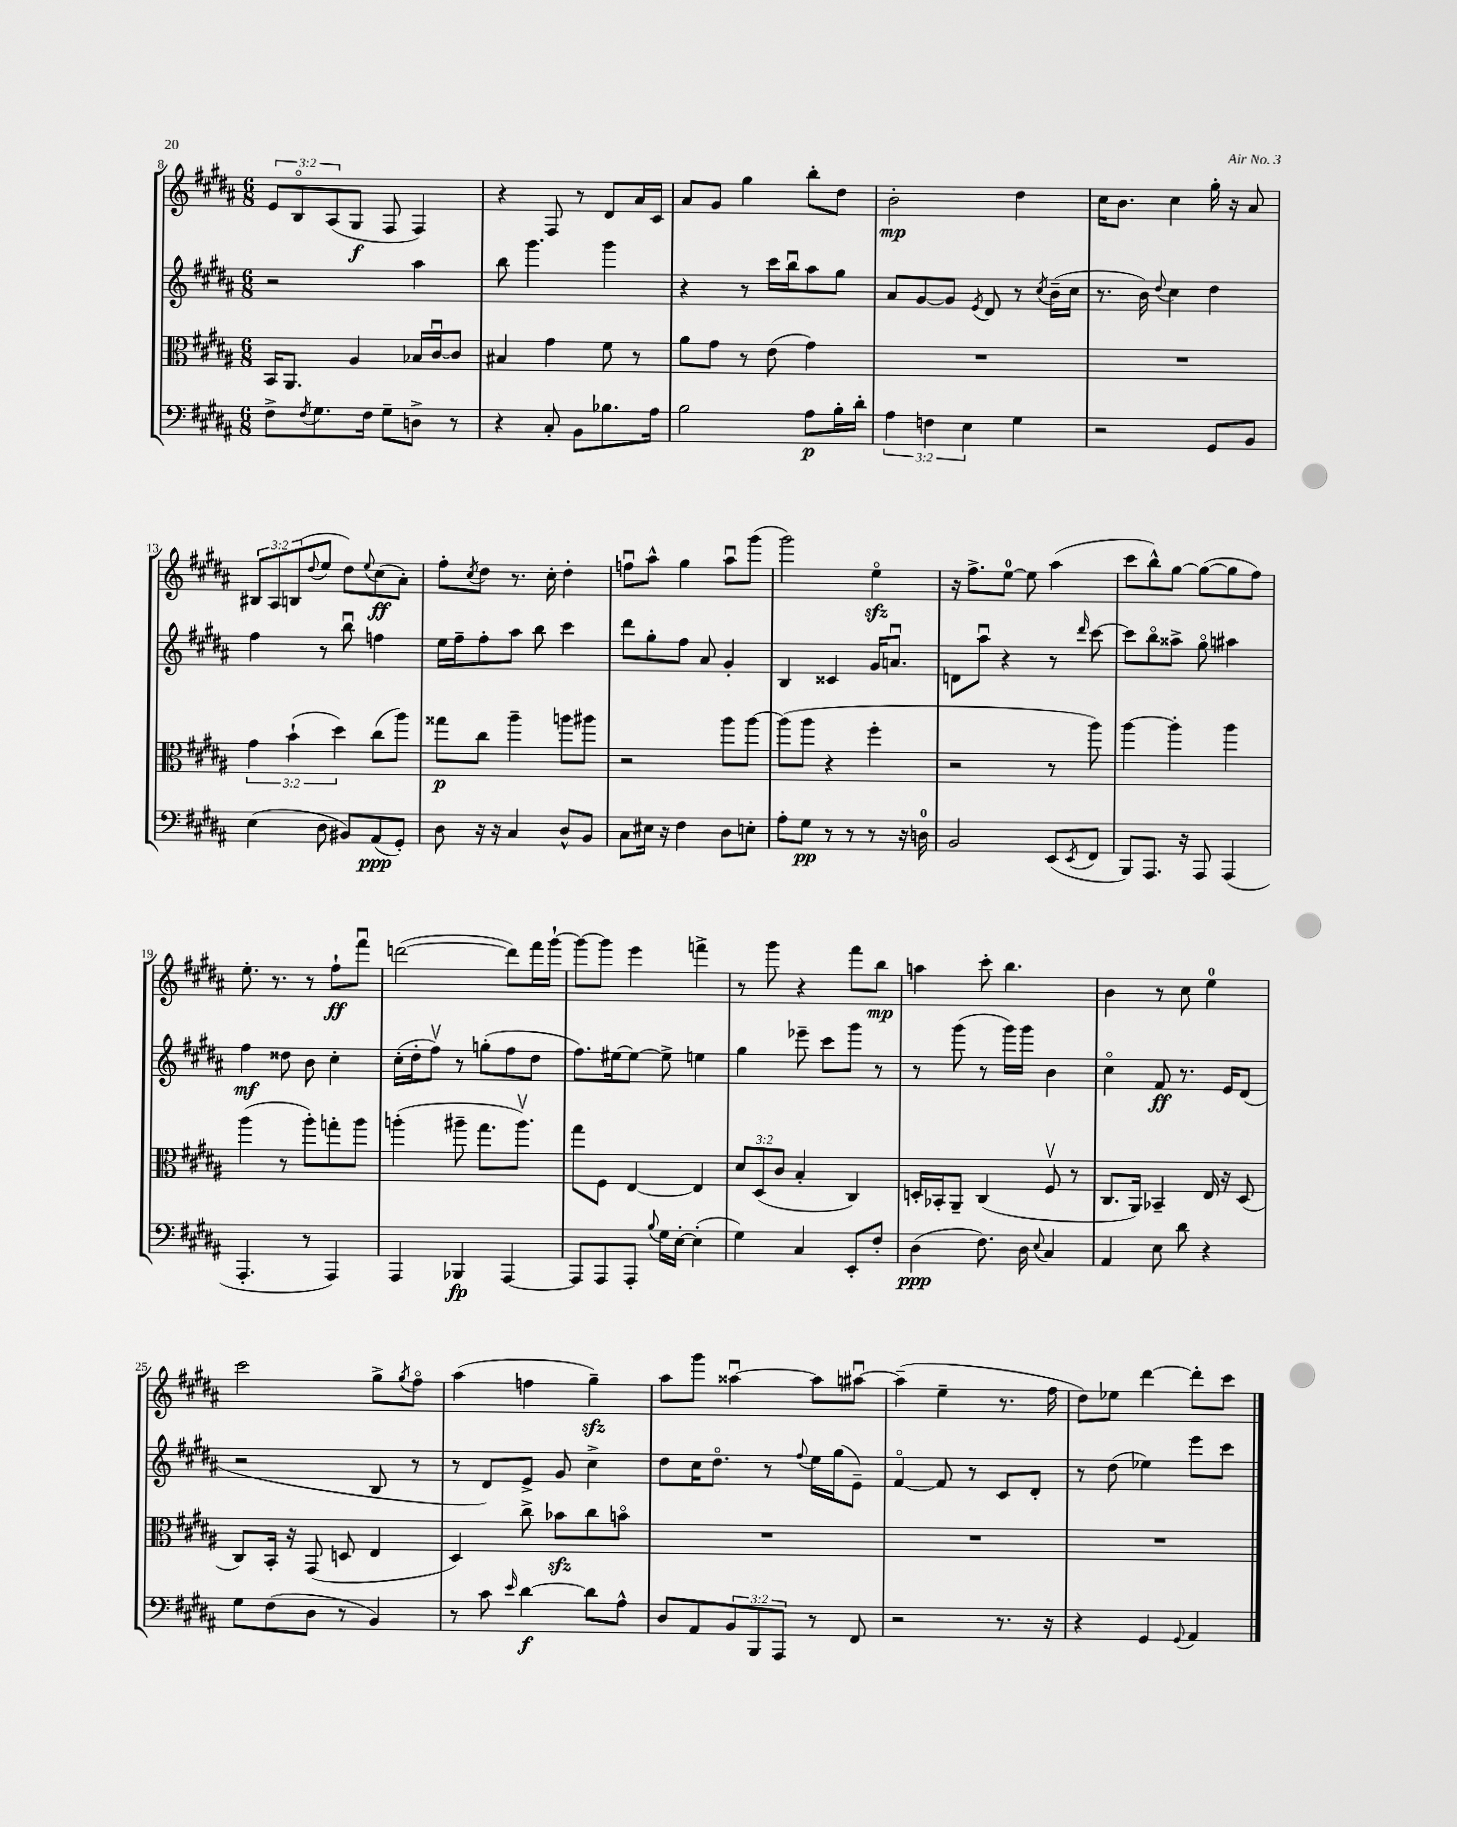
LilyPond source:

<<
\new StaffGroup <<
\new Staff = "s0" {
    \clef treble \key b \major \numericTimeSignature \time 6/8 \override Staff.TupletNumber.text = #tuplet-number::calc-fraction-text
    \tuplet 3/2 { e'8 b8\flageolet ais8( } gis8\f fis8 fis4) |
    r4 fis8 r8 dis'8 ais'16 cis'16 |
    ais'8 gis'8 gis''4 b''8-. dis''8 |
    b'2-.\mp dis''4 |
    cis''16 b'8. cis''4 gis''16-. r16 ais'8 |
    \tuplet 3/2 { bis8 ais8 b8( } \appoggiatura { dis''8 } e''8 dis''8) \appoggiatura { e''8 } cis''8\ff( ais'8-.) |
    fis''8-. \acciaccatura { cis''8 } dis''8 r8. cis''16-. dis''4-. |
    f''8\downbow ais''8-^ gis''4 ais''8\downbow gis'''8( |
    gis'''2) e''4\flageolet\sfz |
    r16 fis''8.-> e''8-0~ e''8 ais''4( |
    cis'''8 b''8-^) gis''8~ gis''8~( gis''8 fis''8) |
    e''8.-. r8. r8 fis''8-!\ff fis'''8\downbow |
    d'''2~( d'''8) fis'''16 gis'''16~-! |
    gis'''8~ gis'''8 e'''4 f'''4-> |
    r8 gis'''8 r4 fis'''8 b''8\mp |
    a''4 cis'''8-. b''4. |
    b'4 r8 cis''8 e''4-0 |
    cis'''2 gis''8-> \acciaccatura { gis''8 } fis''8\flageolet |
    ais''4( f''4 gis''4--\sfz) |
    ais''8 gis'''8 aisis''4~\downbow aisis''8 ais''8~\downbow |
    ais''4--( e''4-- r8. fis''16 |
    dis''8) ees''8 dis'''4~ dis'''8-. cis'''8 \bar "|." |
}
\new Staff = "s1" {
    \clef treble \key b \major \numericTimeSignature \time 6/8
    r2 ais''4 |
    b''8 gis'''4. gis'''4 |
    r4 r8 cis'''16 b''16\downbow ais''8 gis''8 |
    ais'8 gis'8~ gis'8 \acciaccatura { e'8 } dis'8 r8 \acciaccatura { cis''8 } b'16--( cis''16 |
    r8. b'16) \appoggiatura { dis''8 } cis''4 dis''4 |
    fis''4 r8 b''8\downbow f''4 |
    e''16 fis''16-- fis''8-. ais''8 b''8 cis'''4 |
    dis'''8 gis''8-. fis''8 ais'8 gis'4-. |
    b4 cisis'4 gis'16 a'8.\downbow |
    d'8 ais''8\downbow r4 r8 \grace { dis'''16 } cis'''8~ |
    cis'''8 b''8\flageolet aisis''8-> gis''8\flageolet ais''4 |
    fis''4\mf disis''8 b'8 cis''4-. |
    cis''16-.( dis''16-. fis''8\upbow) r8 g''8-.( fis''8 dis''8 |
    fis''8.) eis''16~ eis''8~ eis''8-> e''4 |
    gis''4 ees'''8-- cis'''8 gis'''8 r8 |
    r8 gis'''8( r8 gis'''16) gis'''16 b'4 |
    cis''4\flageolet fis'8\ff r8. e'16 dis'8( |
    r2 b8 r8 |
    r8 dis'8) e'8-> gis'8 cis''4-> |
    dis''8 cis''16 dis''8.\flageolet r8 \appoggiatura { fis''8 } e''16 gis''16( e'8--) |
    fis'4~\flageolet fis'8 r8 cis'8 dis'8-. |
    r8 dis''8( ees''4) e'''8 cis'''8 \bar "|." |
}
\new Staff = "s2" {
    \clef alto \key b \major \numericTimeSignature \time 6/8 \override Staff.TupletNumber.text = #tuplet-number::calc-fraction-text
    b,16 ais,8. ais4 bes16 cis'16~\downbow cis'8 |
    bis4 gis'4 fis'8 r8 |
    ais'8 gis'8 r8 e'8( gis'4) |
    R2. |
    R2. |
    \tuplet 3/2 { gis'4 b'4-!( dis''4) } cis''8( ais''8) |
    gisis''8\p cis''8 ais''4-- a''8 ais''8 |
    r2 ais''8 ais''8~ |
    ais''8( ais''8 r4 fis''4-. |
    r2 r8 ais''8) |
    ais''4~ ais''4-. ais''4 |
    ais''4( r8 ais''8-.) g''8-. ais''8 |
    a''4-.( ais''8-- gis''8. ais''8.\upbow) |
    gis''8 fis8 e4~ e4 |
    \tuplet 3/2 { dis'8 dis8( cis'8 } b4-. cis4) |
    d16-. bes,16-. ais,8-- cis4( fis8\upbow r8 |
    cis8. ais,16) bes,4-- e16 r16 dis8( |
    cis8) b,16-. r16 gis,8( d8 e4 |
    dis4) cis''8-> bes'8\sfz cis''8 b'8\flageolet |
    R2. |
    R2. |
    R2. \bar "|." |
}
\new Staff = "s3" {
    \clef bass \key b \major \numericTimeSignature \time 6/8 \override Staff.TupletNumber.text = #tuplet-number::calc-fraction-text
    fis8-> \acciaccatura { fis8 } gis8. fis16 gis8-- d8-> r8 |
    r4 cis8-. b,8 bes8. ais16 |
    b2 ais8\p b16-. dis'16-. |
    \tuplet 3/2 { ais4 f4 e4 } gis4 |
    r2 gis,8 b,8 |
    e4( dis8 bis,8) ais,8\ppp( gis,8-.) |
    dis8 r16 r16 cis4 dis8-^ b,8 |
    cis8 eis16 r16 fis4 dis8 e8-. |
    ais8-. gis8\pp r8 r8 r8 r16 d16-0 |
    b,2 e,8( \acciaccatura { e,8 } fis,8 |
    b,,8) ais,,8. r16 ais,,8 ais,,4( |
    ais,,4.-. r8 ais,,4) |
    ais,,4 bes,,4\fp ais,,4~ |
    ais,,8 ais,,8 ais,,8-. \appoggiatura { b8 } gis16 e16~-. e4-.( |
    gis4) cis4 e,8-. fis8-. |
    dis4\ppp( fis8.) dis16 \appoggiatura { e8 } cis4 |
    ais,4 e8 dis'8 r4 |
    gis8 fis8( dis8 r8 b,4) |
    r8 cis'8 \grace { e'16 } dis'4~\f dis'8 ais8-^ |
    dis8 ais,8 \tuplet 3/2 { b,8 b,,8 ais,,8 } r8 fis,8 |
    r2 r8. r16 |
    r4 gis,4 \appoggiatura { gis,8 } ais,4 \bar "|." |
}
>>
>>
\layout { \context { \Score currentBarNumber = #8 } }
